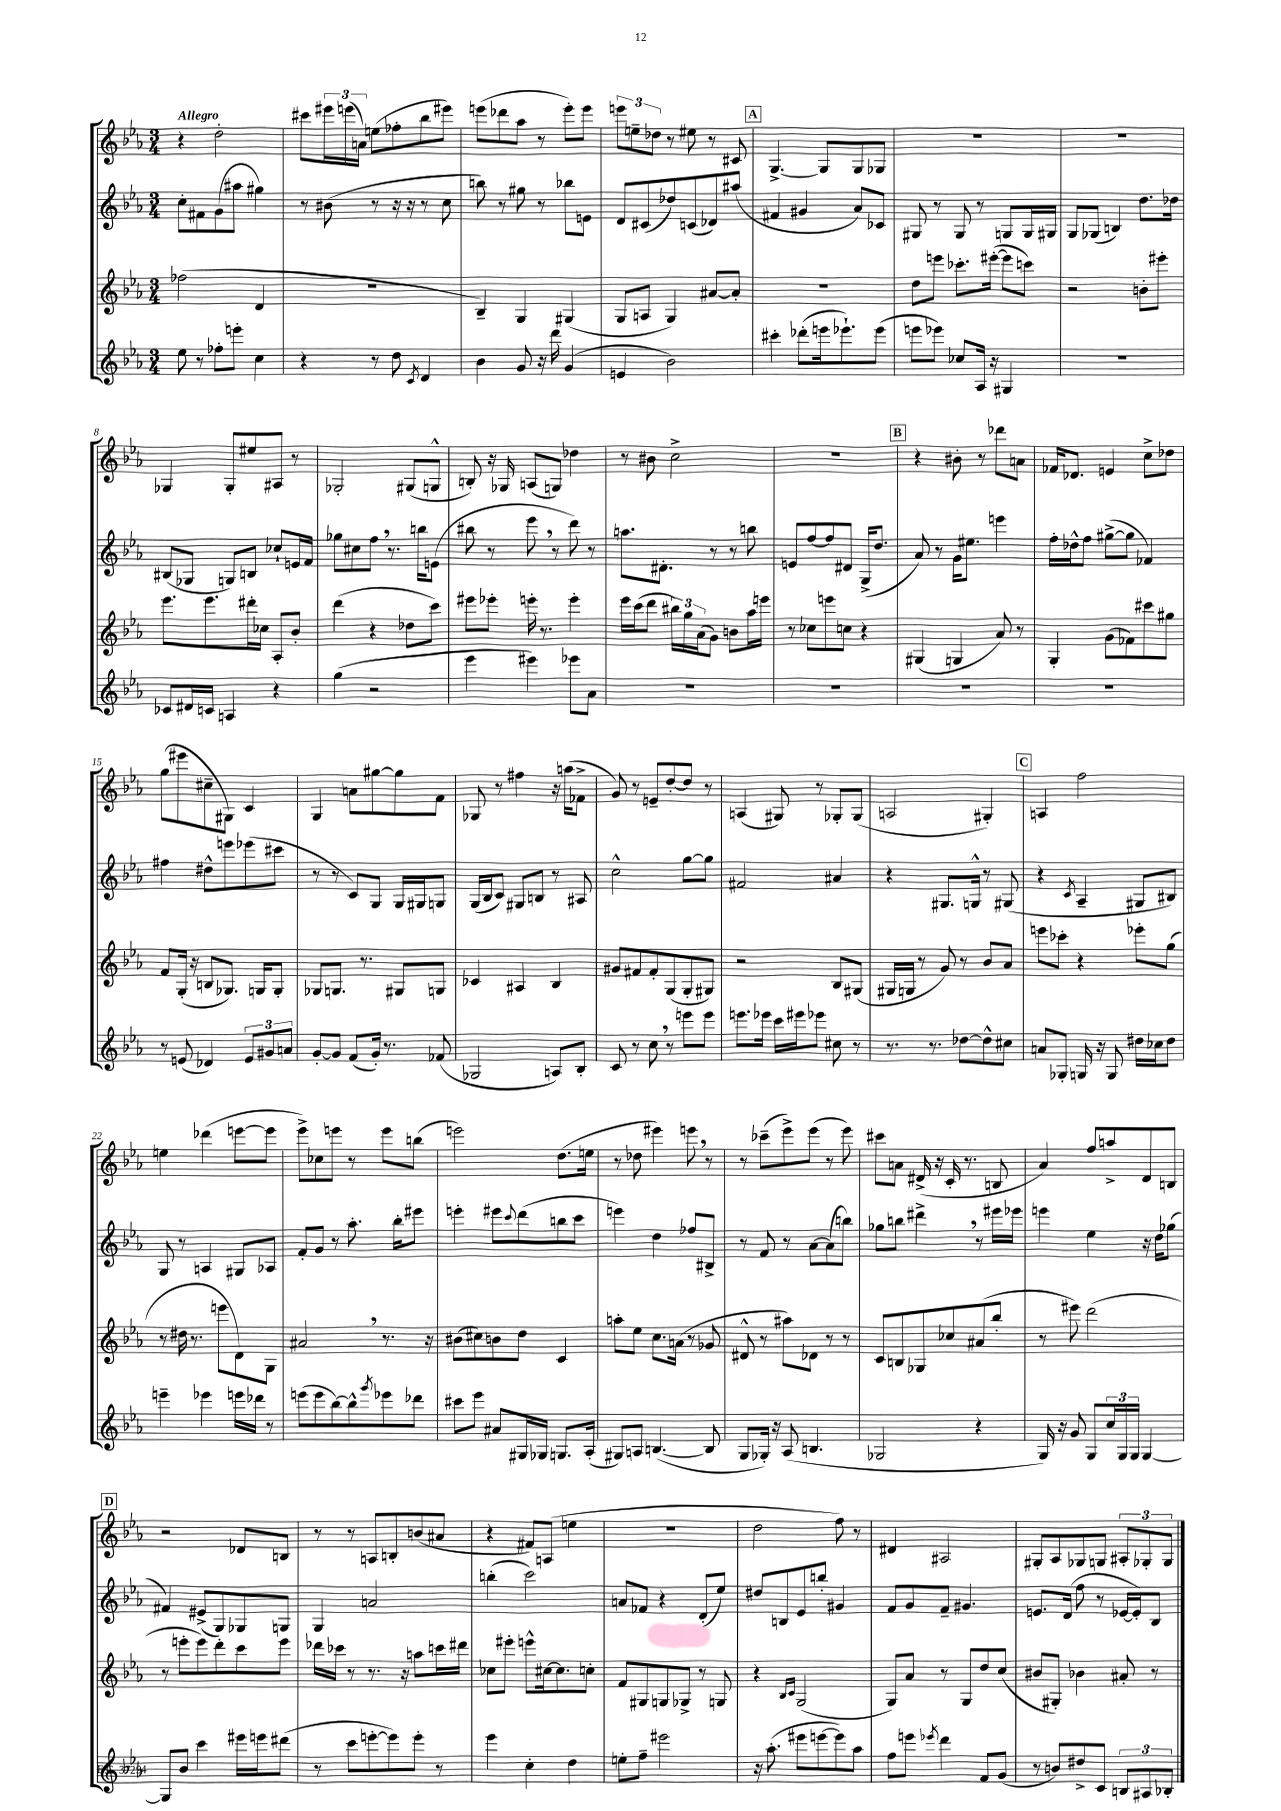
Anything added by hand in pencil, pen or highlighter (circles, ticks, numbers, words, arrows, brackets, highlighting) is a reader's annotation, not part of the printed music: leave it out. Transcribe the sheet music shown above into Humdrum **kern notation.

**kern	**kern	**kern	**kern
*staff4	*staff3	*staff2	*staff1
*clefG2	*clefG2	*clefG2	*clefG2
*k[b-e-a-]	*k[b-e-a-]	*k[b-e-a-]	*k[b-e-a-]
*M3/4	*M3/4	*M3/4	*M3/4
8ee-\	(2ff-\	8cc'\L	4r
8r	.	8f#\	.
8ff-'\L	.	(8g\	2dd'\
8eee'\J	.	8aa#\J	.
4cc\	4d/	4gg#\)	.
=	=	=	=
4r	2.r	8r	8ccc#\L
.	.	(8b#\	24eee#\L
.	.	.	(24eee\
.	.	.	24a\JJ)
8r	.	8r	(8ee\L
8dd\	.	16r	8ff-'\
.	.	16r	.
8qc/	.	.	.
4d/	.	8r	8bb-\
.	.	8cc\	8eee#\J)
=	=	=	=
4b-\	4B-~/)	8bb\)	(8eee\L
.	.	8r	8ddd-\
8g/	4G/	8gg#\	8aa-\J
16r	.	8r	8r
16ddd\	.	.	.
(4g/	(4G#/	8bb-\L	8eee'\L)
.	.	8e\J	8eee\J
=	=	=	=
4e/	8G/L	8d/L	12eee\L
.	.	.	12ee~\
.	8A/J	(8c#/	.
.	.	.	12dd-\J
2b-\)	4G/)	8dd-/)	8r
.	.	(8c/	8ee#\
.	[8a#/L	8d-/)	8r
.	8a#'/]J	(8aa#/J	8c#/
=	=	=	=
4ccc#'\	2.r	4f#/	[4.G^/
(8ddd-'\L	.	4g#/	.
16eee\k	.	.	8G/]L
8.eee-`\)	.	.	.
.	.	8a-/L)	8G/
(8eee-\J	.	8c-/J	8G-/J
=	=	=	=
8eee\L	8dd\L	8G#/	2.r
8eee-\J)	8eee\J	8r	.
8cc-/L	8.ccc-'\L	8G#/	.
16A-/Jk	.	8r	.
16r	([16eee#'\Jk	.	.
4G#/	8eee#\]L	8G/L	.
.	8ccc\J)	16G/L	.
.	.	16G#/JJ	.
=	=	=	=
2.r	2r	8G/L	2.r
.	.	(8G-/J	.
.	.	4B/)	.
.	8b'\L	8.dd\L	.
.	8eee#'\J	.	.
.	.	16dd-\Jk	.
=	=	=	=
8c-/L	8.eee-\L	(8B#/L	4G-/
16d#/L	.	8G-/J	.
16c/JJ	8.eee-\	.	.
4A/	.	8G/L)	8G-'/L
.	16ddd#'\L	8B/J	8ee#/
.	16cc-\JJ	.	.
4r	8A-'/L	8cc-`/L	8A#/J
.	8b-'/J	16e/L	8r
.	.	16f/JJ	.
=	=	=	=
(4gg\	(4ddd\	8gg-\L	2G-'/
.	.	8cc#\	.
2r	4r	8ff\J	.
.	.	8.r	.
.	8dd-\L	.	(8G#/L
.	.	16bb\LK	.
.	8ccc\J)	(8e\J	8G^^/J
=	=	=	=
4eee-\	8eee#\L	8bb#\	8B'/)
.	8eee-'\J	8r	16r
.	.	.	16G-/
4eee#\)	16eee'\	8eee-\	(8A/L
.	8.r	.	.
.	.	8r	8G/J)
8eee-\L	4eee'\	8ddd\)	4dd-\
8a-\J	.	8r	.
=	=	=	=
2.r	16eee-\LL	8.aa\L	8r
.	(16ccc\J	.	.
.	8ddd\J	.	8b#\
.	.	8.d#'\J	.
.	24bb#\LL)	.	2cc^\
.	24gg\	.	.
.	(24a-\J	.	.
.	8g\J)	8r	.
.	8b\L	8r	.
.	16aa-\L	8bb\	.
.	16eee\JJ	.	.
=	=	=	=
2.r	8r	8e/L	2.r
.	8cc-\L	[8ff/	.
.	8eee\	8ff/]	.
.	8cc\J	8d#/J	.
.	4r	(16G^/LK	.
.	.	8.dd/J	.
=	=	=	=
2.r	(4G#/	8a-/)	4r
.	.	8r	.
.	4G/	16g\LK	8b#'\
.	.	8.ee#\J	.
.	.	.	8r
.	8a-/)	4eee\	8ddd-\L
.	8r	.	8a\J
=	=	=	=
2.r	4G'/	16ff'\LL	16f-/LK
.	.	16dd-^^\J	8.d-/J
.	.	8ff\J	.
.	(8g\L	([8gg#^\L	4e/
.	8f-\)	8gg#\]J	.
.	8ccc#\	4f-/)	8cc^\L
.	8gg#\J	.	8dd-\J
=	=	=	=
8r	8f/L	4ff#\	(8gg\L
(8e/	(16G'/Jk	.	8eee#\
.	16r	.	.
4d-/)	8B/L	8dd#^^\L	8cc#~\
.	8.G-/J)	8eee\	8G#\J)
12e/L	.	(8eee-\	4c/
.	16G/LK	.	.
12g#/	.	.	.
.	8G'/J	8ccc#\J	.
12a/J	.	.	.
=	=	=	=
[8g'/L	8G-/L	8r	4G/
8g/]J	8.G/J	8r	.
(8f/L	.	8c/L)	8a\L
.	8.r	.	.
16g'/Jk)	.	8G/J	[8gg#\
8.r	.	.	.
.	8G#/L	16G/LL	8gg#\]
.	.	16G#/J	.
(8f-/	8G/J	8G/J	8f\J
=	=	=	=
2G-/	4c-/	(16G/LL	8G-/
.	.	16B-/J	.
.	.	8c/J)	8r
.	4A#/	8G#/L	4ff#\
.	.	8B/J	.
8A/L)	4B-/	8r	16r
.	.	.	(16aa\LK
8B-'/J	.	8A#/	8f-^\J
=	=	=	=
8c/	8g#/L	2cc^^\	8g/)
8r	8f#/	.	8r
8cc\	8f#'/	.	8e~/L
8r	(8G/	.	[8dd'/
8eee\L	8G'/	[8gg\L	8dd/]J
8eee\J	8G#/J)	8gg\]J	8r
=	=	=	=
8.eee\L	2r	2f#/	(4A/
16eee-\Jk	.	.	.
16ccc\LL	.	.	8G#/)
16eee#\J	.	.	.
8eee-\J	.	.	8r
8cc#\	8B-/L	4a#/	8G-'/L
8r	(8G#/J	.	(8G-/J
=	=	=	=
8.r	16G#/LL	4r	2A/
.	16G/JJ	.	.
.	8r	.	.
8.r	.	.	.
.	8g/)	8.G#/L	.
[8dd-\L	8r	.	.
.	.	16G^^/Jk	.
8dd-^^\]	8b-/L	8r	4G#'/)
8cc#\J	8a-/J	(8G#/	.
=	=	=	=
8a/L	8eee\L	4r	4A/
8G-'/J	8ccc-'\J	.	.
.	.	8qc/	.
16G/	4r	4A-~/	2ff\
16r	.	.	.
8G/	.	.	.
16dd#\LL	8eee-'\L	8G#/L	.
16cc-\J	.	.	.
8dd#\J	(8gg\J	8B#/J)	.
=	=	=	=
4eee~\	8r	8G/	4ee\
.	16dd#\	8r	.
.	8.r	.	.
4eee-\	.	4A/	(4ddd-\
.	8eee\L	.	.
16eee\LL	8d\)	8G#/L	[8eee\L
16ddd-\JJ	.	.	.
8r	8G\J	8A-/J	8eee\]J
=	=	=	=
(8eee\L	2a#/	8f'/L	8eee-^\L)
8eee\	.	8g/J	8cc-\
[8bb-\)	.	8r	8eee\J
8bb-^^\]	.	8.aa-'\	8r
8qggg/	.	.	.
8eee-\	8.r	.	8eee\L
.	.	16bb-'\LK	.
8ddd-\J	.	8eee#\J	(8bb\J
.	16r	.	.
=	=	=	=
8ccc#\L	(8b#\L	4eee'\	2eee\)
8eee-\J	8cc#\)	.	.
8a#/L	8b\	8eee#\L	.
.	.	8qqccc/	.
16G#/L	8dd\J	(8ddd\	.
16G-/JJ	.	.	.
8.G/L	4c/	8bb\	(8.dd\L
.	.	8ccc\J	.
(16A-'/Jk	.	.	16ee\Jk
=	=	=	=
8G#/L)	8aa'\L	4eee\)	8r
8A/J	8ee-\J	.	8dd-\
([4.B/	8.cc\L	4dd\	4eee#\)
.	(16a\Jk	.	.
.	8r	8ff-/L	8eee\
8B/]	8g-/	8B#^/J	8r
=	=	=	=
8G/L	8d#^^/	8r	8r
16G-'/Jk)	8r	8f/	(8ccc-~\L
16r	.	.	.
(8A-/	8aa#\L)	8r	8eee-^\)
4.B/	8d-\J	[8a-\L	(8eee-\J
.	8r	(8a-\]	8r
.	8r	8bb\J)	8eee-\)
=	=	=	=
2G-/	8c/L	8gg-\L	8ccc#\L
.	8B/	8bb\J	8a\J
.	8G-/	4ddd#^\	(16d#^/
.	.	.	16r
.	8cc-/	.	16c'/
.	.	.	8.r
4r	(8a#/	8r	.
.	8bb-'/J	16eee#\LL	8B/
.	.	16eee-\JJ	.
=	=	=	=
16G/)	8r	4eee\	4a-/)
16r	.	.	.
8g/	8eee#\)	.	.
8G/L	(2ddd\	4ee-\	8ff/L
24cc/L	.	.	8aa^/
24G/	.	.	.
24G/JJ	.	.	.
[4G/	.	16r	8d/
.	.	16dd\LK	.
.	.	(8gg-\J	8B/J
=	=	=	=
8G/]L	8r	4f#/)	2r
8b-/J	8eee'\L	.	.
4ccc\	8eee\)	(8e#^/L	.
.	8ddd'\	8G/)	.
16eee#\LL	8ccc\	8G-/	8d-/L
16eee\J	.	.	.
(8ddd#\J	8eee\J	8G/J	8B/J
=	=	=	=
8r	16ddd-\LL	4G/	8r
.	16ccc-\JJ	.	.
8ccc\L	8r	.	8r
[8eee'\	8.r	2a/	8A/L
8eee\])	.	.	8B'/
.	16r	.	.
8eee'\J	8aa\L	.	(8b/
8r	16ccc\L	.	8a#/J
.	16ddd#\JJ	.	.
=	=	=	=
4eee-\	8cc-\L	(4bb'\	4r
.	8eee#'\J	.	.
4cc'\	8eee^^\L	2ccc\)	8f#/L)
.	[16cc#\k	.	(8A/J
.	8.cc#\]	.	.
4dd\	.	.	4ee\
.	8cc'\J	.	.
=	=	=	=
8ee'\L	8f/L	8a/L	2.r
8ff~\J	8G#/	8f-/J	.
2eee#\	8G/	4r	.
.	8G-^/J	.	.
.	8r	(8d'/L	.
.	8G/	8ee-/J)	.
=	=	=	=
16r	4r	8dd#/L	2dd\
(8.aa-'\	.	.	.
.	.	8B/	.
.	16qqB-/LL	.	.
.	16qqc/JJ	.	.
8eee#\L	(2G/	8e-/	.
[8eee\	.	8bb'/J	.
8eee\])	.	4g#/	8ff\)
8aa-\J	.	.	8r
=	=	=	=
8ff\L	8G/L)	8f/L	4d#/
8eee\J	8a-/J	8g/	.
8qeee-/	.	.	.
4ddd\	8r	8f~/J	2A#/
.	8G/L	4.g#/	.
8f/L	8dd/	.	.
(8g/J	(8cc/J	.	.
=	=	=	=
8r	8b#/L	8.e/L	8G#'/L
8b/L)	8G#'/J)	.	8A-/
.	.	(16d/Jk	.
8dd#^/	4b-\	8ff\	8G-/
8c/J	.	8r	8G/J
12B/L	8a#'/	[16e-/LL	12A#'/L
.	.	16e-'/]J)	.
12A#/	.	.	12G-'/
.	8r	8B-/J	.
12B-'/J	.	.	12G-/J
==	==	==	==
*-	*-	*-	*-
